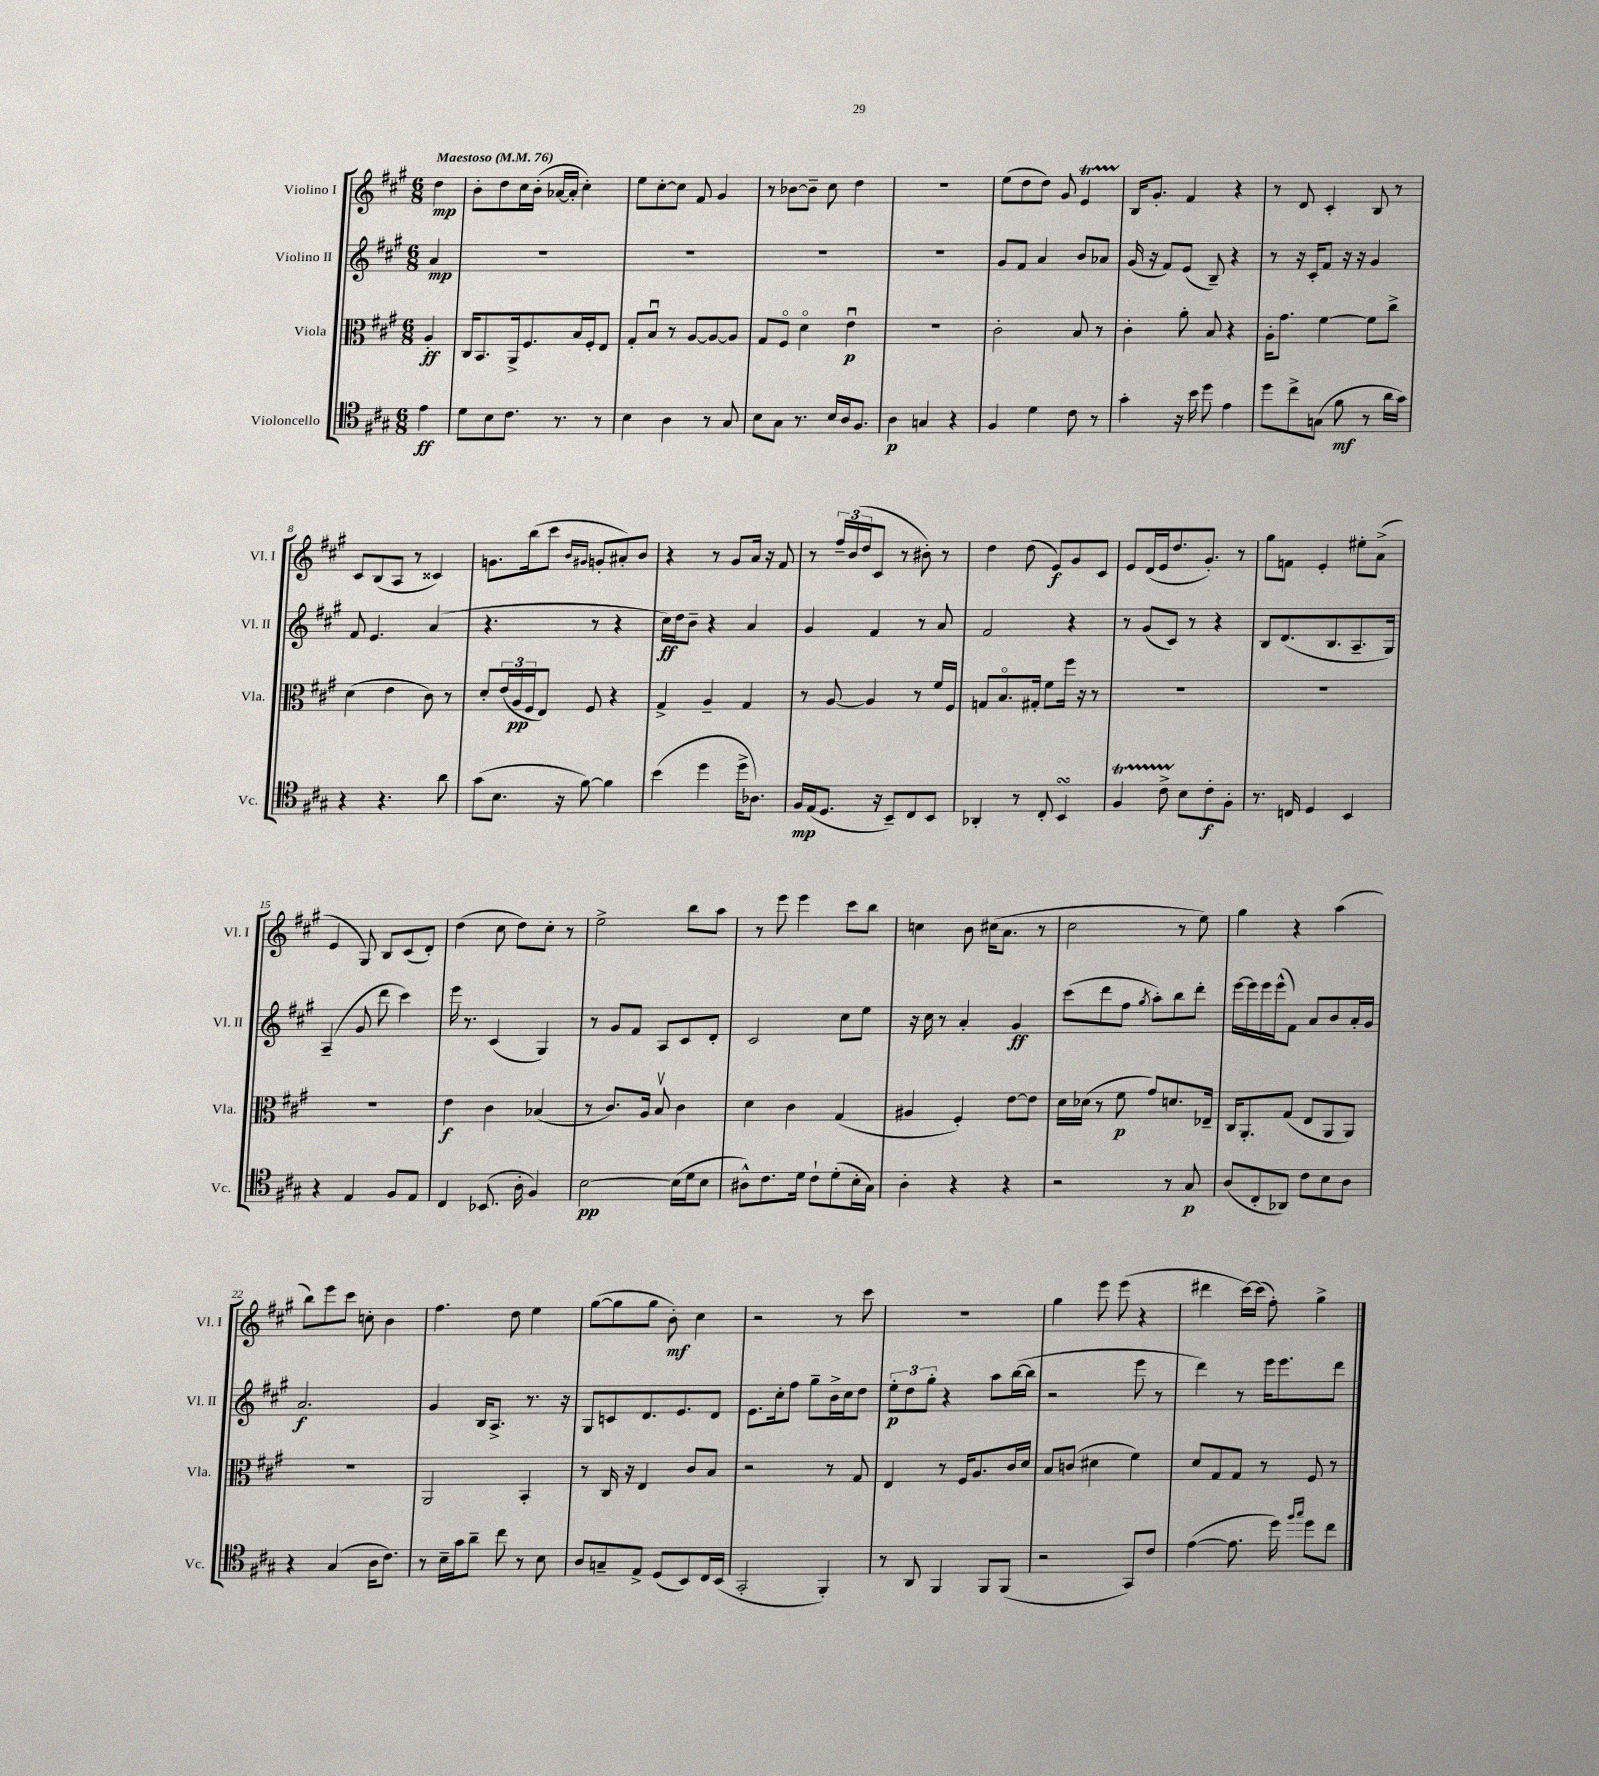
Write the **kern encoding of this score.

**kern	**kern	**kern	**kern
*staff4	*staff3	*staff2	*staff1
*clefC4	*clefC3	*clefG2	*clefG2
*k[f#c#g#]	*k[f#c#g#]	*k[f#c#g#]	*k[f#c#g#]
*M6/8	*M6/8	*M6/8	*M6/8
*MM76	*MM76	*MM76	*MM76
4e	4A'	4a	4dd
=	=	=	=
8d	16C#	2.r	8b'
.	8.BB	.	.
8B	.	.	8dd
8.c#	16AA^	.	16cc#
.	8.F#	.	(16b'
.	.	.	[16a-
8.r	.	.	16a-']
.	16B	.	4cc#')
.	16F#'	.	.
8r	8E	.	.
=	=	=	=
4B	8G#'	2.r	8ee
.	8Bu	.	[8cc#'
4A	8r	.	8cc#]
.	[8A	.	8f#
8r	8A_	.	4g#
8G#	8A]	.	.
=	=	=	=
8B	8G#	2.r	8r
8G#	8F#o	.	[8b-
8.r	4do	.	8b-~]
.	.	.	8cc#
16B	.	.	.
16A	4eu	.	4dd
8.F#	.	.	.
=	=	=	=
4A	2.r	2.r	2.r
4G	.	.	.
4r	.	.	.
=	=	=	=
4F#	2c#'	8g#	(8ee
.	.	8f#	8dd
4d	.	4a	8dd)
.	.	.	8g#
8c#	8B	8b	4e
8r	8r	8a-	.
=	=	=	=
4g#'	4c#'	(16g#	16B
.	.	16r	8.g#'
.	.	8f#)	.
16r	8a'	(8e	4f#
16b	.	.	.
8dd	8B	8B~)	.
4e	4r	4r	4r
=	=	=	=
8dd	16A'	8r	8r
.	8.g#	.	.
8cc#^	.	16r	8d
.	.	16c#'	.
(8G	[4f#	8f#	4c#'
8f#	.	16r	.
.	.	16r	.
8r	8f#]	4g#	8B
16a	8cc#^	.	8r
16g#)	.	.	.
=	=	=	=
4r	(4d	8f#	8c#
.	.	4.e	(8B
4.r	4e	.	8A
.	.	.	8r
.	8c#)	(4a	4c##)
8a	8r	.	.
=	=	=	=
(8g#	8d'	4.r	8.g
8.B	(24e	.	.
.	24A	.	.
.	.	.	(16bb
.	24F#	.	.
.	8E)	.	8ccc#
16r	.	.	.
.	.	.	16qqb
.	.	.	16qqg#
[8f#)	8F#	8r	8g'
4f#]	4r	4r	8a#')
.	.	.	8b
=	=	=	=
(4b	4G#^	16cc#)	4r
.	.	16dd	.
.	.	8b~	.
4dd	4A~	4r	8r
.	.	.	8g#
16dd^	4G#	4a	16a
8.A-)	.	.	16r
.	.	.	8f#
=	=	=	=
16F#	8r	4g#	8r
(16E	.	.	.
8.D	[8A	.	24ff#~
.	.	.	(24b
.	.	.	24dd
.	4A]	4f#	8c#
16r	.	.	.
8BB~)	.	.	8r
8C#	8r	8r	8b#')
8BB	16f#	8a	8r
.	16F#	.	.
=	=	=	=
4AA-'	8G	2f#	4dd
.	8.Bo	.	.
8r	.	.	(8dd
.	16G#'	.	.
8C#'	8f#	.	8e)
4BB	16ff#	4r	8g#
.	16r	.	.
.	8r	.	8c#
=	=	=	=
4F#	2.r	8r	8e
.	.	(8g#	(16d
.	.	.	16e
8c#^	.	8c#)	8.dd
8B	.	8r	.
.	.	.	8.g#')
8c#'	.	4r	.
8F#'	.	.	8r
=	=	=	=
8.r	2.r	8B	8gg#
.	.	(8.d	8f
16C	.	.	.
4D	.	.	4e'
.	.	8.B	.
4BB	.	8.A~	8ee#'
.	.	.	(8a^
.	.	16G#)	.
=	=	=	=
4r	2.r	(4A~	4e
4E	.	8g#	8G#)
.	.	8ddd	8B
8F#	.	4ccc#)	(8c#
8E	.	.	8d')
=	=	=	=
4C#	4e	16eee	(4dd
.	.	8.r	.
(8.BB-	4c#	(4c#	8cc#
.	.	.	8dd)
16A'	.	.	.
4F#)	(4B-	4G#)	8cc#'
.	.	.	8r
=	=	=	=
[2B	8r	8r	2ee^
.	8.c#)	8g#	.
.	.	8f#	.
.	16A	.	.
.	8Bv	8A	.
(16B]	4c#	8c#	8bb
16d	.	.	.
8B	.	8d'	8aa
=	=	=	=
8A#^^)	4d	2c#	8r
8.c#	.	.	8eee
.	4c#	.	4eee
16d	.	.	.
8c#`	.	.	.
(8d'	(4G#	8cc#	8ccc#
16B'	.	8ee	8bb
16G#)	.	.	.
=	=	=	=
4A'	4A#	16r	4cc
.	.	16cc#	.
.	.	8r	.
4r	4F#')	4a'	8b
.	.	.	(16cc#
.	.	.	8.a
4r	[8e	4g#	.
.	8e]	.	8r
=	=	=	=
2r	16d	(8ccc#	2cc#
.	(16d-	.	.
.	8r	8ddd	.
.	8f#	8ff#	.
.	.	8qgg#	.
.	8g#)	8aa')	.
8r	8.d	8bb	8r
8G#	.	8ddd'	8ee)
.	16E-~	.	.
=	=	=	=
(8A	16C#	[16eee	4gg#
.	8.AA'	16eee]	.
8C#'	.	16eee	.
.	.	(16eee^^	.
8AA-)	(8G#	8f#)	4r
8c#	8E	8a	.
8B	8AA	8b	(4aa
8A	8AA)	16a'	.
.	.	16g#	.
=	=	=	=
4r	2.r	2.a	8bb)
.	.	.	8eee
(4G#	.	.	8ccc#
.	.	.	8cc'
16A	.	.	4b
8.c#)	.	.	.
=	=	=	=
8r	2AA	4g#	4.ff#
16B~	.	.	.
16g#	.	.	.
8a~	.	16B	.
.	.	8.A^	.
8cc#	.	.	8dd
8r	4BB'	8.r	4ee
8B	.	.	.
.	.	16r	.
=	=	=	=
8A	8r	8G#	([8gg#
8G~	16C#	8c	8gg#]
.	16r	.	.
8E^	4E	8.d	8gg#
(8D	.	.	8b')
.	.	8.e	.
8BB)	8c#	.	4cc#
16C#	8B	8d	.
(16BB	.	.	.
=	=	=	=
2GG#'	2r	8.e	2r
.	.	16cc#'	.
.	.	8ff#	.
.	.	8gg#~	.
4FF#')	8r	16b^	8r
.	.	16cc#	.
.	8G#	8dd	8ccc#
=	=	=	=
8r	4E	12ee'	2.r
.	.	12dd	.
8AA	.	.	.
.	.	12gg#'	.
4FF#	8r	4r	.
.	16F#	.	.
.	8.A	.	.
8FF#	.	8aa	.
(8FF#	16c#	([16bb	.
.	16d	16bb]	.
=	=	=	=
2r	8B	2r	4gg#
.	(8c	.	.
.	4d#	.	8eee
.	.	.	(8eee
8GG#)	4f#)	8eee	4r
8c#	.	8r	.
=	=	=	=
([4e	8d	4ddd)	4ddd#
.	8G#	.	.
8.e]	8G#	8r	[16ccc#)
.	.	.	(16ccc#]
.	8r	16eee	8ff#')
16dd)	.	8.eee	.
16qqff#	.	.	.
16qqgg#	.	.	.
8dd	8F#	.	4gg#^
8cc#	8r	8ddd	.
==	==	==	==
*-	*-	*-	*-
